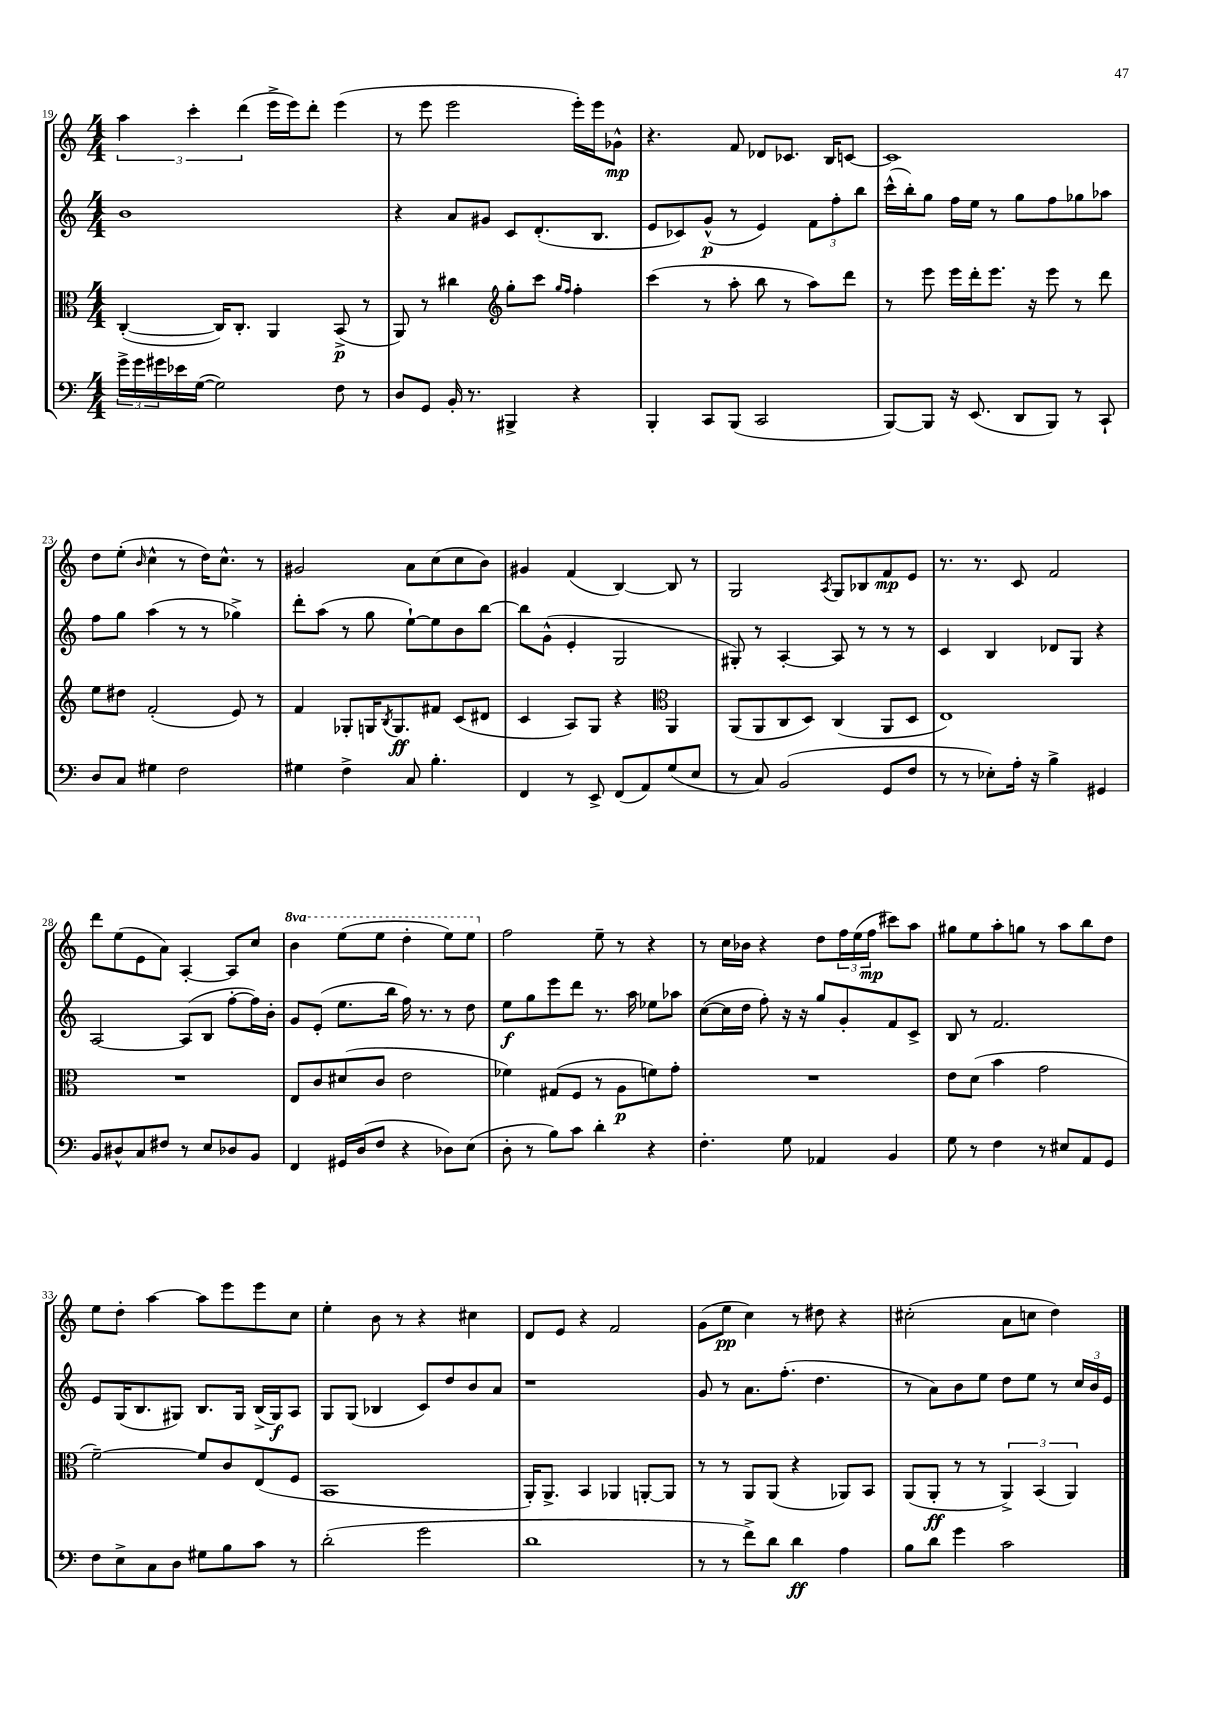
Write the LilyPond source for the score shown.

<<
\new StaffGroup <<
\new Staff = "s0" {
    \clef treble \key c \major \numericTimeSignature \time 4/4 \set Staff.ottavationMarkups = #ottavation-simple-ordinals
    \tuplet 3/2 { a''4 c'''4-. d'''4( } e'''16-> e'''16) d'''8-. e'''4( |
    r8 e'''8 e'''2 e'''16-.) e'''16 ges'8-^\mp |
    r4. f'8 des'8 ces'8. b16 c'8~ |
    c'1 |
    d''8 e''8-.( \grace { b'16 } c''4-^ r8 d''16) c''8.-^ r8 |
    gis'2 a'8 c''8( c''8 b'8) |
    gis'4 f'4( b4~) b8 r8 |
    g2 \acciaccatura { a8 } g8 bes8 f'8\mp e'8 |
    r8. r8. c'8 f'2 |
    d'''8 e''8( e'8 a'8) a4~-. a8 c''8 |
    \ottava #1 b''4 e'''8( e'''8 d'''4-. e'''8) e'''8 \ottava #0 |
    f''2 e''8-- r8 r4 |
    r8 c''16 bes'16 r4 d''8 \tuplet 3/2 { f''16 e''16( f''16\mp } cis'''8) a''8 |
    gis''8 e''8 a''8-. g''8 r8 a''8 b''8 d''8 |
    e''8 d''8-. a''4~ a''8 e'''8 e'''8 c''8 |
    e''4-. b'8 r8 r4 cis''4 |
    d'8 e'8 r4 f'2 |
    g'8( e''8\pp c''4) r8 dis''8 r4 |
    cis''2-.( a'8 c''8 d''4) \bar "|." |
}
\new Staff = "s1" {
    \clef treble \key c \major \numericTimeSignature \time 4/4
    b'1 |
    r4 a'8 gis'8 c'8 d'8.-.( b8. |
    e'8 ces'8) g'8-^\p( r8 e'4) \tuplet 3/2 { f'8 f''8-. b''8 } |
    c'''16-^( b''16-.) g''8 f''16 e''16 r8 g''8 f''8 ges''8 aes''8 |
    f''8 g''8 a''4( r8 r8 ges''4->) |
    d'''8-. a''8( r8 g''8 e''8~-!) e''8 b'8 b''8~ |
    b''8 g'8-^( e'4-. g2 |
    gis8-.) r8 a4~-. a8 r8 r8 r8 |
    c'4 b4 des'8 g8 r4 |
    a2~ a8( b8 f''8~-. f''16) b'16-. |
    g'8 e'8-.( e''8. b''16 f''16) r8. r8 d''8 |
    e''8\f g''8 e'''8 d'''8 r8. a''16 ees''8 aes''8 |
    c''8~( c''16 d''16 f''8-.) r16 r16 g''8 g'8-. f'8 c'8-> |
    b8 r8 f'2. |
    e'8 g16( b8. gis8) b8. gis16 b16->( gis16\f) a8 |
    g8 g8( bes4 c'8) d''8 b'8 a'8 |
    r1 |
    g'8 r8 a'8. f''8.-.( d''4. |
    r8 a'8) b'8 e''8 d''8 e''8 r8 \tuplet 3/2 { c''16 b'16 e'16 } \bar "|." |
}
\new Staff = "s2" {
    \clef alto \key c \major \numericTimeSignature \time 4/4
    c4~-.( c16) c8.-. a,4 b,8->\p( r8 |
    a,8) r8 cis''4 \clef treble g''8-. c'''8 \grace { g''16 f''16 } f''4-. |
    c'''4( r8 a''8-. b''8 r8 a''8) d'''8 |
    r8 e'''8 e'''16 d'''16-. e'''8. r16 e'''8 r8 d'''8 |
    e''8 dis''8 f'2-.( e'8) r8 |
    f'4 ges8-. g16 \acciaccatura { b8 } g8.\ff fis'8 c'8( dis'8 |
    c'4 a8) g8 r4 \clef alto a,4 |
    a,8( a,8 c8 d8) c4( a,8 d8 |
    e1) |
    R1 |
    e8 c'8 dis'8( c'8 e'2 |
    fes'4) gis8( f8 r8 a8\p f'8) g'8-. |
    R1 |
    e'8 d'8( b'4 g'2 |
    f'2~--) f'8 c'8 e8( f8 |
    b,1 |
    a,16-.) a,8.-> b,4 aes,4 a,8~-. a,8 |
    r8 r8 a,8 a,8( r4 aes,8) b,8 |
    a,8( a,8-.\ff r8 r8 \tuplet 3/2 { a,4->) b,4( a,4) } \bar "|." |
}
\new Staff = "s3" {
    \clef bass \key c \major \numericTimeSignature \time 4/4
    \tuplet 3/2 { g'16-> g'16 gis'16 } ees'16 g16~( g2) f8 r8 |
    d8 g,8 b,16-. r8. bis,,4-> r4 |
    b,,4-. c,8 b,,8( c,2 |
    b,,8~) b,,8 r16 e,8.( d,8 b,,8) r8 c,8-! |
    d8 c8 gis4 f2 |
    gis4 f4-> c8 b4.-. |
    f,4 r8 e,8-> f,8( a,8) g8( e8 |
    r8 c8) b,2( g,8 f8 |
    r8 r8 ees8-.) a16-. r16 b4-> gis,4 |
    b,8 dis8-^ c8 fis8 r8 e8 des8 b,8 |
    f,4 gis,16 d16( f8 r4 des8) e8( |
    d8-. r8 b8) c'8 d'4-. r4 |
    f4.-. g8 aes,4 b,4 |
    g8 r8 f4 r8 eis8 a,8 g,8 |
    f8 e8-> c8 d8 gis8 b8 c'8 r8 |
    d'2-.( g'2 |
    d'1 |
    r8 r8 f'8->) d'8 d'4\ff a4 |
    b8 d'8 g'4 c'2 \bar "|." |
}
>>
>>
\layout { \context { \Score currentBarNumber = #19 } }
